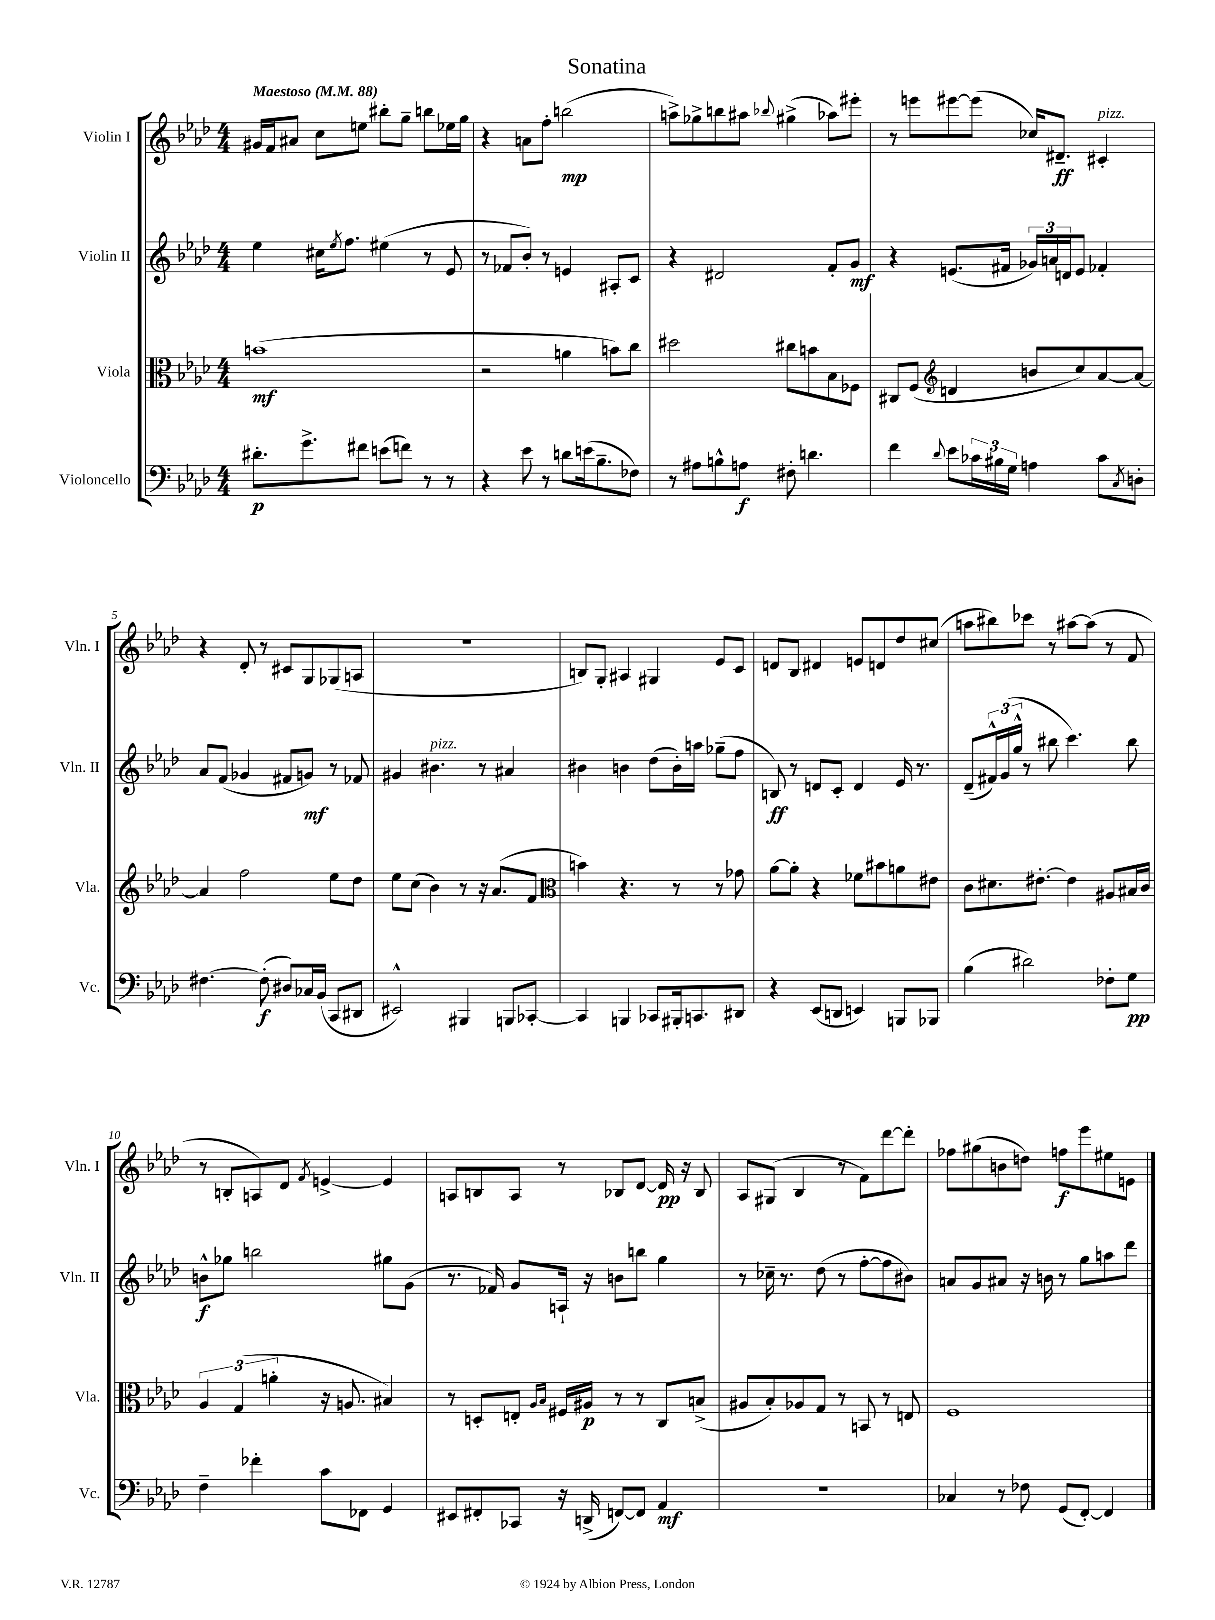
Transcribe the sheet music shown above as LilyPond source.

\header { title = "Sonatina" }
<<
\new StaffGroup <<
\new Staff = "s0" \with { instrumentName = "Violin I" shortInstrumentName = "Vln. I" } {
    \clef treble \key aes \major \numericTimeSignature \time 4/4 \tempo "Maestoso" 4 = 88
    gis'16 f'16 ais'8 c''8 e''8 bis''8-. g''8-- b''8 ees''16 g''16 |
    r4 a'8 f''8-. b''2\mp( |
    a''8->) ges''8-> b''8 ais''8 \appoggiatura { bes''8 } gis''4->( aes''8) eis'''8-. |
    r8 e'''8 eis'''8~ eis'''8( ces''16) dis'8.--\ff cis'4-.^\markup { \italic "pizz." } |
    r4 des'8-. r8 cis'8 g8 ges8( a8 |
    R1 |
    b8) g8-. ais4 gis4 ees'8 c'8 |
    d'8 bes8 dis'4 e'8 d'8 des''8 cis''8( |
    a''8 bis''8) ces'''8 r8 ais''8~ ais''8( r8 f'8 |
    r8 b8-. a8) des'8 \acciaccatura { f'8 } e'4~-> e'4 |
    a8 b8 a8 r8 bes8 des'8~ des'16\pp r16 bes8 |
    aes8 gis8( bes4 r8 f'8) des'''8~ des'''8-. |
    fes''8 gis''8( b'8 d''8) f''8\f ees'''8 eis''8 e'8 \bar "|." |
}
\new Staff = "s1" \with { instrumentName = "Violin II" shortInstrumentName = "Vln. II" } {
    \clef treble \key aes \major \numericTimeSignature \time 4/4
    ees''4 cis''16 \acciaccatura { ees''8 } f''8. eis''4( r8 ees'8 |
    r8 fes'8 bes'8-.) r8 e'4 ais8-. c'8 |
    r4 dis'2 f'8-. g'8\mf |
    r4 e'8.( fis'16 \tuplet 3/2 { ges'16) a'16 d'16 } e'8 fes'4-. |
    aes'8 f'8( ges'4 fis'8 g'8\mf) r8 fes'8 |
    gis'4 bis'4.^\markup { \italic "pizz." } r8 ais'4 |
    bis'4 b'4 des''8( b'16-.) a''16 ges''8--( f''8 |
    b8\ff) r8 d'8 c'8-. d'4 ees'16 r8. |
    des'8--( \tuplet 3/2 { fis'16-^) g'16( g''16-^ } r8 bis''8 c'''4.) bis''8 |
    b'8-^\f ges''8 b''2 gis''8 g'8( |
    r8. fes'16) g'8 a16-! r16 b'8 b''8 g''4 |
    r8 ces''16-- r8. des''8( r8 f''8~-. f''8 bis'8) |
    a'8 g'8 ais'8 r16 b'16 r8 g''8 a''8 des'''8 \bar "|." |
}
\new Staff = "s2" \with { instrumentName = "Viola" shortInstrumentName = "Vla." } {
    \clef alto \key aes \major \numericTimeSignature \time 4/4
    b'1\mf( |
    r2 a'4 b'8) c''8 |
    dis''2 cis''8 b'8 bes8 fes8 |
    cis8 f8( \clef treble d'4 b'8 c''8) aes'8~ aes'8~ |
    aes'4 f''2 ees''8 des''8 |
    ees''8 c''8( bes'4) r8 r16 aes'8.( f'8 |
    \clef alto b'4) r4. r8 r8 ges'8 |
    aes'8~ aes'8-. r4 fes'8 bis'8 a'8 eis'8 |
    c'8 dis'8. eis'8.~-. eis'4 ais8 bis16 c'16 |
    \tuplet 3/2 { aes4 g4( a'4-. } r16 a8. bis4) |
    r8 d8-. e8-. \grace { aes16 bes16 } fis16 ais16\p r8 r8 c8 b8->( |
    ais8 bes8-.) aes8 g8 r8 b,8 r8 e8 |
    f1 \bar "|." |
}
\new Staff = "s3" \with { instrumentName = "Violoncello" shortInstrumentName = "Vc." } {
    \clef bass \key aes \major \numericTimeSignature \time 4/4
    dis'8.-.\p g'8.-> fis'8 e'8( f'8) r8 r8 |
    r4 ees'8 r8 d'8 e'16( bes8.-- fes8) |
    r8 ais8 b8-^ a8\f fis8-. d'4. |
    f'4 \appoggiatura { des'8 } ees'8 \tuplet 3/2 { ces'16 bis16 g16 } a4 ces'8 \acciaccatura { c8 } d8-. |
    fis4.~ fis8-.\f( dis8) ces16 bes,16( c,8 dis,8 |
    eis,2-^) bis,,4 b,,8 ces,8~-. |
    ces,4 b,,4 ces,8 bis,,16-. c,8. dis,8 |
    r4 ees,8( d,8 e,4) b,,8 bes,,8 |
    bes4( dis'2) fes8-. g8\pp |
    f4-- fes'4-. c'8 fes,8 g,4 |
    eis,8 fis,8-. ces,8 r16 d,16->( f,8~) f,8 aes,4\mf |
    r1 |
    ces4 r8 fes8 g,8( f,8~-.) f,4 \bar "|." |
}
>>
>>
